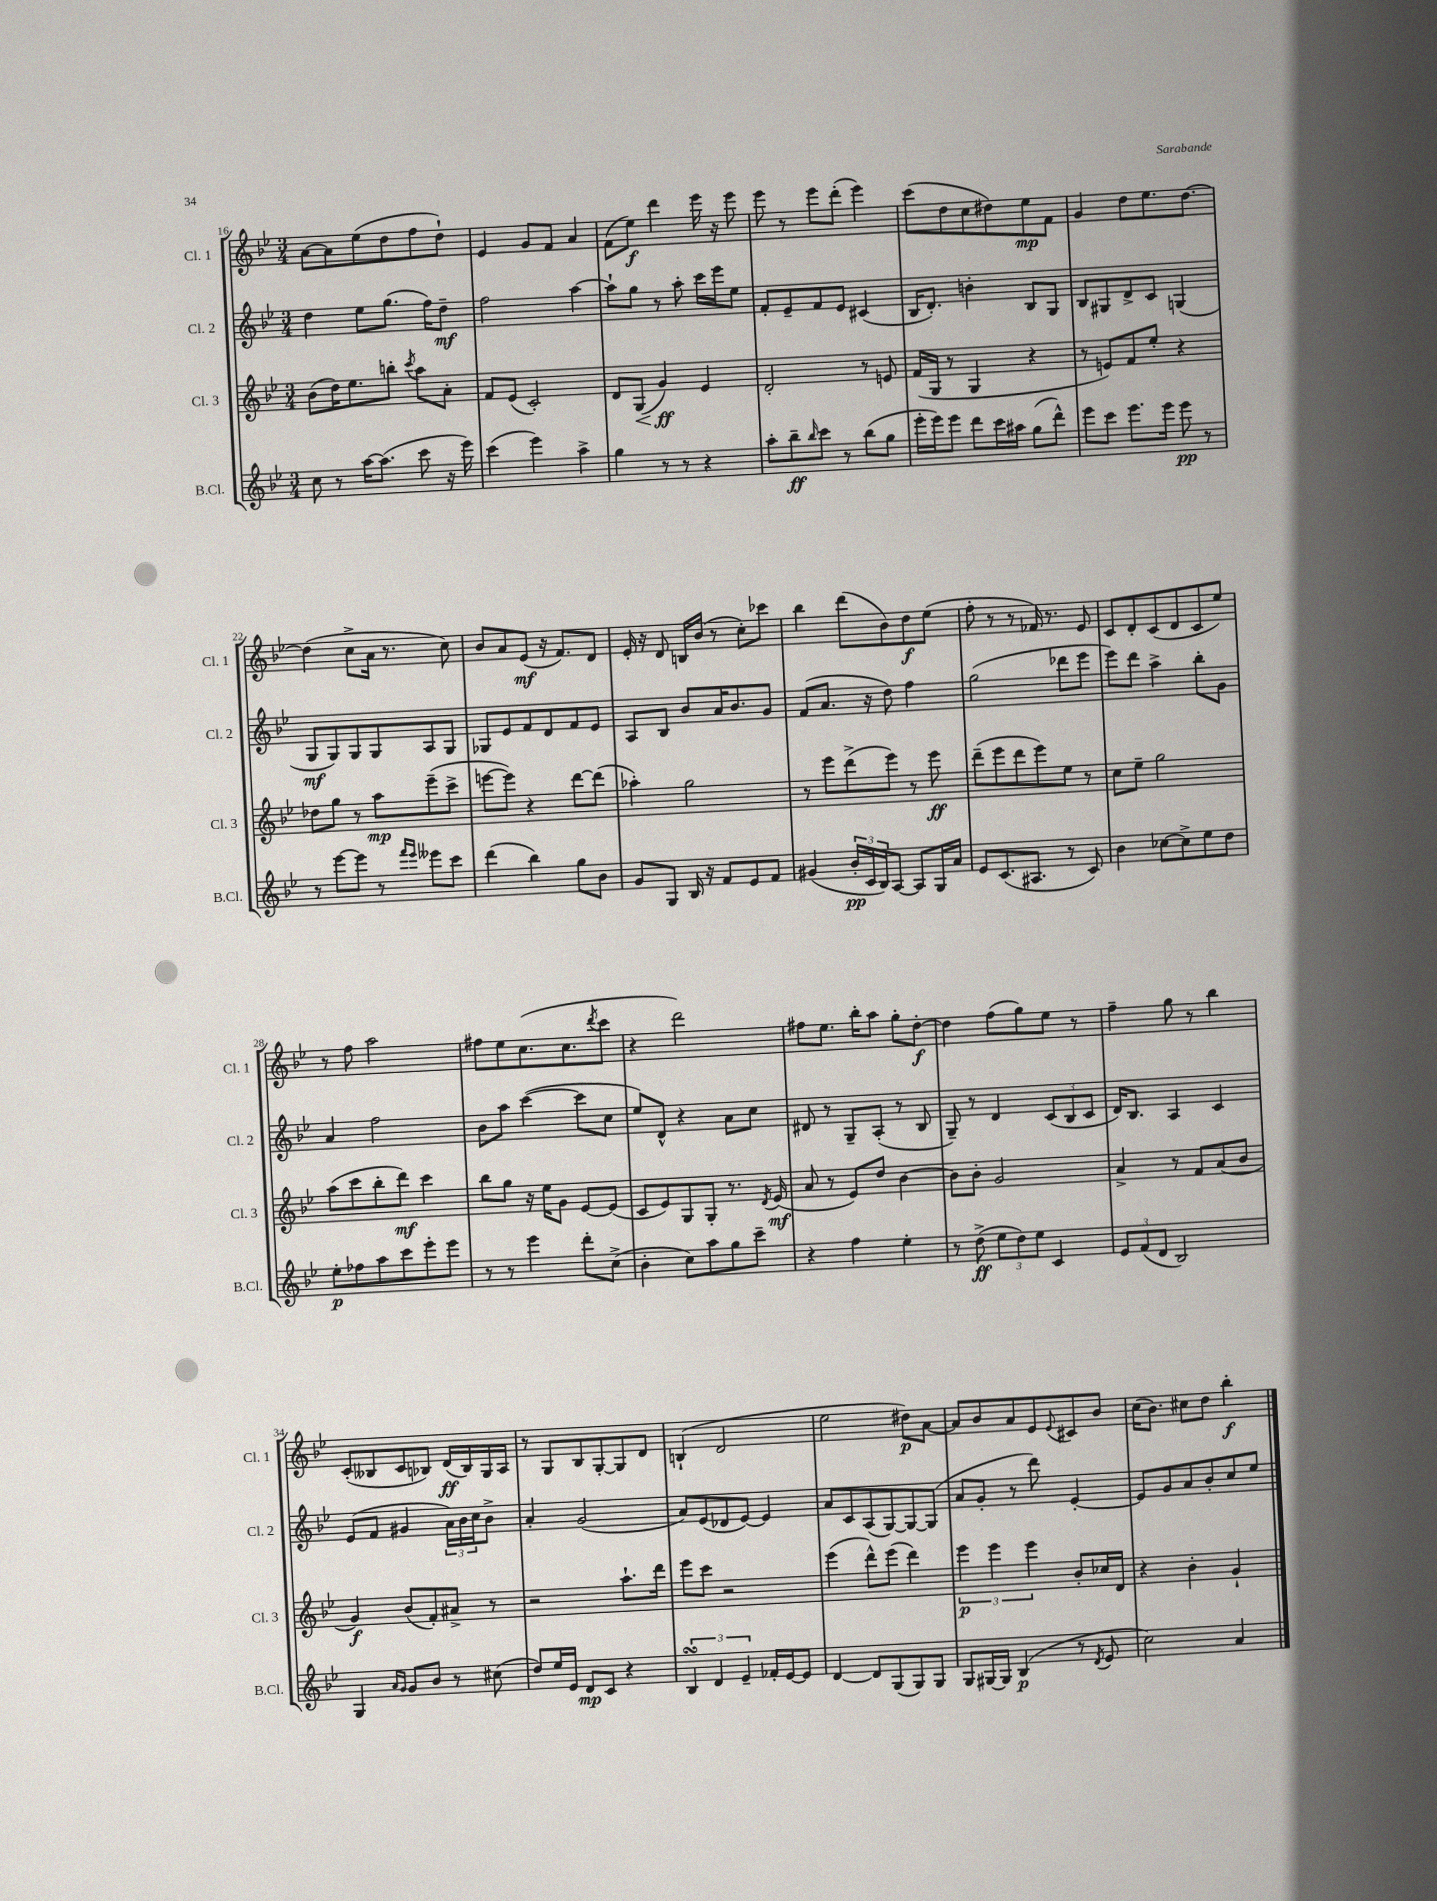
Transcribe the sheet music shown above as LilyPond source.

<<
\new StaffGroup <<
\new Staff = "s0" \with { instrumentName = "Cl. 1" shortInstrumentName = "Cl. 1" } {
    \clef treble \key bes \major \numericTimeSignature \time 3/4
    a'8~ a'8 ees''8( d''8 f''8 d''8-!) |
    ees'4 g'8 f'8 a'4 |
    f'8( ees''8\f) d'''4 ees'''16 r16 ees'''8 |
    ees'''8 r8 ees'''8 d'''8-.( ees'''4) |
    c'''8( d''8 c''8 dis''8) ees''8\mp f'8 |
    g'4 d''8 ees''8. d''8.~ |
    d''4( c''8-> a'16 r8. c''8) |
    bes'8 a'8 ees'8\mf( r16 f'8.) d'8 |
    ees'16-. r16 d'8 b16 bes'16( r8 c''8-.) ces'''8 |
    bes''4 d'''8( bes'8) d''8\f ees''8( |
    f''8-. r8 r8 fes'16) r8. ees'8 |
    c'8 d'8-. c'8( d'8 c'8 ees''8) |
    r8 f''8 a''2 |
    fis''8 ees''8 c''8.( c''8. \acciaccatura { d'''8 } c'''8 |
    r4 d'''2) |
    fis''8 ees''8. bes''16-. a''8 g''8-. d''8~-.\f |
    d''4 f''8( g''8) ees''8 r8 |
    f''4-- g''8 r8 bes''4 |
    c'8-.( beses8 c'8 bes8) d'16\ff( bes16) g16 a16 |
    r8 g8 bes8 g8~-. g8 d'8 |
    b4-!( d'2 |
    ees''2 dis''8\p) a'8~ |
    a'8 bes'8 a'8 ees'8 \appoggiatura { ees'8 } cis'8 bes'8 |
    c''16( bes'8.) cis''8 d''8 bes''4-.\f \bar "|." |
}
\new Staff = "s1" \with { instrumentName = "Cl. 2" shortInstrumentName = "Cl. 2" } {
    \clef treble \key bes \major \numericTimeSignature \time 3/4
    d''4 ees''8 g''8.( f''16) d''8--\mf |
    f''2 a''4~ |
    a''8-! g''8 r8 a''8-. c'''16 ees'''16 ees''8 |
    f'8-. ees'8-- f'8 ees'8 cis'4( |
    bes16 d'8.-.) b'4-. bes8 g8 |
    bes8 gis8 d'8-> c'8 g4( |
    g8\mf g8) g8 g8 a8 g8 |
    ges8 ees'8 f'8 d'8 f'8 ees'8 |
    a8 bes8 bes'8 a'16 bes'8. g'8 |
    f'8( a'8. r16 d''8) f''4 |
    g''2( des'''8 ees'''8 |
    ees'''8) d'''8 a''4-> bes''8-. g'8 |
    a'4 f''2 |
    bes'8 a''8 c'''4~( c'''8 c''8 |
    ees''8) d'8-^ r4 a'8 c''8 |
    dis'8 r8 g8-- a8-.( r8 bes8 |
    g8--) r8 d'4 \tuplet 3/2 { c'8( bes8 c'8 } |
    d'16) bes8. a4 c'4 |
    ees'8( f'8 gis'4 \tuplet 3/2 { a'16) bes'16 c''16 } bes'8-> |
    a'4-. g'2( |
    a'8) ees'8( des'8 ees'8~) ees'4 |
    a'8 c'8 a8( g8~) g8~ g8( |
    a'8 g'8-. r8 d'''8) ees'4~-. |
    ees'8 g'8 a'8 bes'8-. c''8 ees''8 \bar "|." |
}
\new Staff = "s2" \with { instrumentName = "Cl. 3" shortInstrumentName = "Cl. 3" } {
    \clef treble \key bes \major \numericTimeSignature \time 3/4
    bes'8( d''16) ees''8. b''8-. \acciaccatura { c'''8 } a''8 a'8-. |
    f'8 ees'8( c'2-.) |
    d'8 g8\<( g'4\ff\!) ees'4 |
    d'2-. r8 e'8 |
    f'16( g16 r8 g4 r4 |
    r8 e'8) f'8 ees''8-. r4 |
    des''8 g''8 r8 a''8\mp ees'''8--( c'''8-> |
    e'''8~ e'''8) r4 d'''8~ d'''8( |
    aes''4-.) g''2 |
    r8 ees'''8 d'''8->( ees'''8) r8 ees'''8\ff |
    d'''8--( ees'''8 d'''8 ees'''8) ees''8 r8 |
    c''8 ees''8-- g''2 |
    a''8( c'''8 bes''8-. d'''8\mf) c'''4 |
    bes''8 g''8 r16 ees''16 g'8 ees'8~ ees'8( |
    c'8 ees'8) g8 g8-. r8. \acciaccatura { d'8 } ees'16\mf( |
    a'8 r8 ees'8) d''8 bes'4~ |
    bes'8 bes'8-. g'2 |
    a'4-> r8 f'8 a'8( bes'8 |
    g'4\f) bes'8( f'8-.) ais'8-> r8 |
    r2 a''8.-! d'''16 |
    ees'''8 c'''8 r2 |
    ees'''4( d'''8-^) ees'''8( d'''4) |
    \tuplet 3/2 { ees'''4\p ees'''4 ees'''4 } bes'8-. ces''16 d'16 |
    r4 bes'4-. g'4-! \bar "|." |
}
\new Staff = "s3" \with { instrumentName = "B.Cl." shortInstrumentName = "B.Cl." } {
    \clef treble \key bes \major \numericTimeSignature \time 3/4
    c''8 r8 a''16~ a''8.( c'''8 r16 ees'''16) |
    c'''4( ees'''4) a''4-> |
    g''4 r8 r8 r4 |
    a''8-. bes''8--\ff \grace { bes''16 } c'''8 r8 bes''8( g''8 |
    ees'''16-. ees'''16) ees'''8 d'''8 c'''16 ais''16 g''8( d'''8-^) |
    ees'''8 c'''8 ees'''8. ees'''16 ees'''8\pp r8 |
    r8 ees'''8~ ees'''8 r8 \grace { f'''16 ees'''16 } eeses'''8 c'''8 |
    d'''4( bes''4) g''8 bes'8 |
    g'8 g8 bes16 r16 f'8 ees'8 f'8 |
    gis'4( \tuplet 3/2 { bes'16-.\pp c'16 bes16) } a8~ a8 g16 a'16 |
    ees'8 c'8.( ais8. r8 c'8) |
    bes'4 ces''8~ ces''8-> ees''8 d''8 |
    ees''8-.\p fes''8 a''8 c'''8 ees'''8-. ees'''8 |
    r8 r8 ees'''4 d'''8-. c''8->( |
    bes'4-. c''8) a''8 g''8 c'''8-- |
    r4 f''4 ees''4-. |
    r8 d''8->\ff( \tuplet 3/2 { ees''8 d''8) ees''8 } c'4 |
    \tuplet 3/2 { ees'8 f'8( d'8 } bes2) |
    g4 \grace { a'16 g'16 } g'8 bes'8 r8 cis''8( |
    d''8) ees''16 ees'16 d'8\mp c'8 r4 |
    \tuplet 3/2 { bes4\turn d'4 ees'4-- } fes'16-. ees'16~ ees'8 |
    d'4~ d'8 g8( g8) g8 |
    g8 gis16~ gis16 bes4\p( r8 \acciaccatura { d'8 } ees'8 |
    c''2) a'4 \bar "|." |
}
>>
>>
\layout { \context { \Score currentBarNumber = #16 } }
